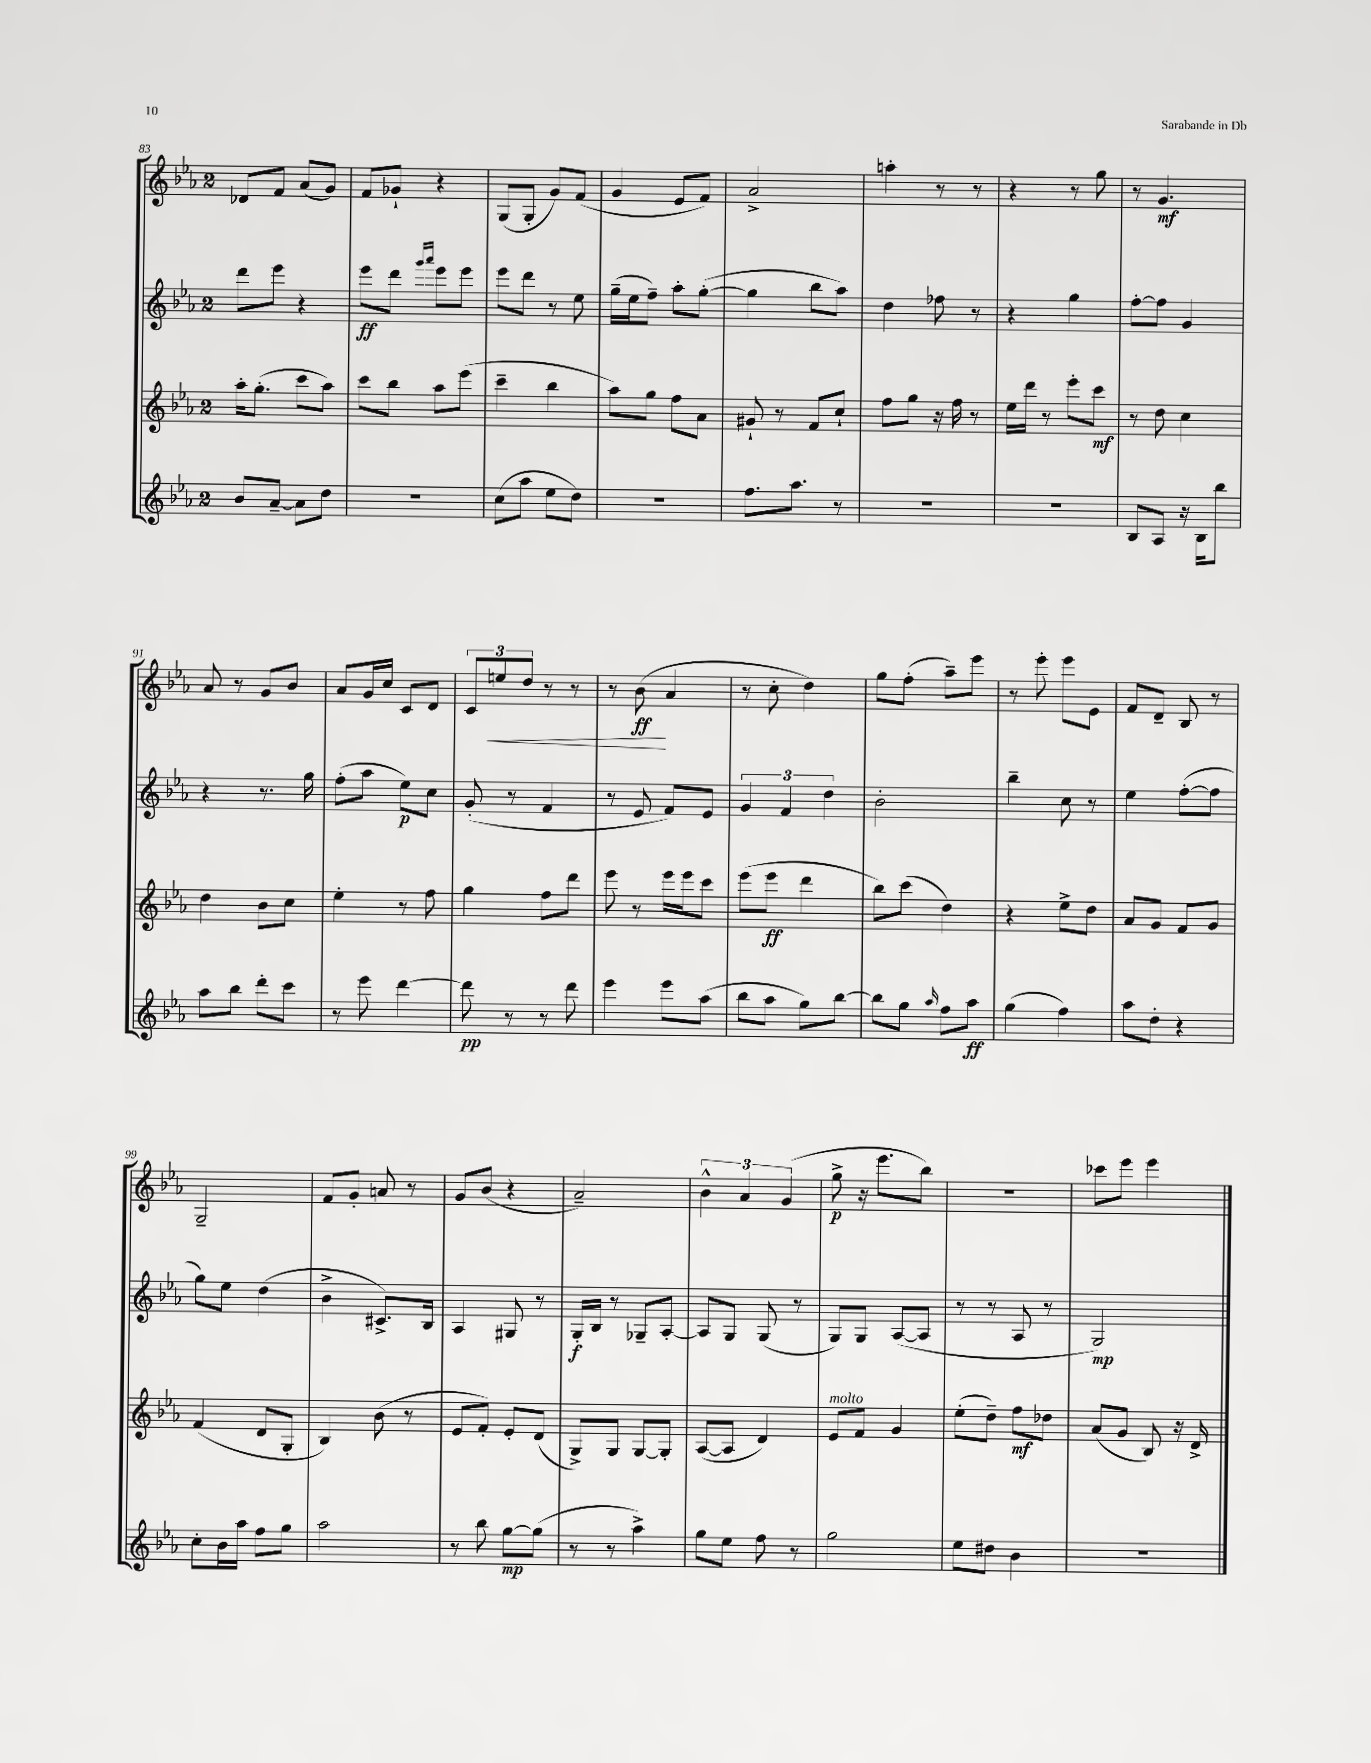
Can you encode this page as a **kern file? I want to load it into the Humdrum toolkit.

**kern	**kern	**kern	**kern
*staff4	*staff3	*staff2	*staff1
*clefG2	*clefG2	*clefG2	*clefG2
*k[b-e-a-]	*k[b-e-a-]	*k[b-e-a-]	*k[b-e-a-]
*M2/4	*M2/4	*M2/4	*M2/4
8b-/L	16aa-'\LK	8ddd\L	8d-/L
.	(8.gg'\J	.	.
[8a-~/J	.	8eee-\J	8f/J
8a-\]L	8ccc\L	4r	(8a-/L
8dd\J	8aa-\J)	.	8g/J)
=	=	=	=
2r	8ccc\L	8eee-\L	8f/L
.	8bb-\J	8ddd\J	8g-`/J
.	.	16qqggg/LL	.
.	.	16qqaaa-/JJ	.
.	8aa-\L	8eee-\L	4r
.	(8eee-\J	8eee-\J	.
=	=	=	=
(8cc\L	4ccc~\	8eee-\L	(8G/L
8aa-\J	.	8ddd\J	8G'/J
8ee-\L	4bb-\	8r	8g/L)
8dd\J)	.	8ee-\	(8f/J
=	=	=	=
2r	8aa-\L)	(16gg~\LL	4g/
.	.	16ee-\J	.
.	8gg\J	8ff~\J)	.
.	8ff\L	8aa-'\L	8e-/L
.	8a-\J	([8gg'\J	8f/J)
=	=	=	=
8.ff\L	8g#`/	4gg\]	2a-^/
.	8r	.	.
8.aa-\J	.	.	.
.	8f/L	8bb-\L	.
8r	8cc`/J	8aa-\J)	.
=	=	=	=
2r	8ff\L	4dd\	4aa'\
.	8gg\J	.	.
.	16r	8ff-\	8r
.	16ff\	.	.
.	8r	8r	8r
=	=	=	=
2r	16ee-\LL	4r	4r
.	16ddd\JJ	.	.
.	8r	.	.
.	8eee-'\L	4gg\	8r
.	8ccc\J	.	8gg\
=	=	=	=
8B-/L	8r	[8ff'\L	8r
8A-/J	8dd\	8ff\]J	4.g/
16r	4cc\	4g/	.
16B-\LK	.	.	.
8bb-\J	.	.	.
=	=	=	=
8aa-\L	4dd\	4r	8a-/
8bb-\J	.	.	8r
8ddd'\L	8b-\L	8.r	8g/L
8ccc\J	8cc\J	.	8b-/J
.	.	16gg\	.
=	=	=	=
8r	4ee-'\	(8ff'\L	8a-/L
8eee-\	.	8aa-\J	16g/L
.	.	.	16cc/JJ
[4ddd\	8r	8ee-\L)	8c/L
.	8ff\	8cc\J	8d/J
=	=	=	=
8ddd\]	4gg\	(8g'/	12c/L
.	.	.	12ee/
8r	.	8r	.
.	.	.	12dd/J
8r	8ff\L	4f/	8r
8ddd\	8ddd\J	.	8r
=	=	=	=
4eee-\	8eee-\	8r	8r
.	8r	8e-/	(8b-\
8eee-\L	16eee-\LL	8f/L)	4a-/
.	16eee-\J	.	.
(8aa-\J	8ccc\J	8e-/J	.
=	=	=	=
8bb-\L	(8eee-\L	6g/	8r
8aa-\J	8eee-\J	.	8cc'\
.	.	6f/	.
8gg\L)	4ddd\	.	4dd\)
.	.	6dd\	.
[8bb-\J	.	.	.
=	=	=	=
8bb-\]L	8bb-\L)	2b-'\	8gg\L
8gg\J	(8ccc\J	.	(8ff'\J
16qqaa-/	.	.	.
8ff\L	4dd\)	.	8aa-~\L)
8aa-\J	.	.	8eee-\J
=	=	=	=
(4gg\	4r	4bb-~\	8r
.	.	.	8eee-'\
4ff\)	8ee-^\L	8cc\	8eee-\L
.	8dd\J	8r	8e-\J
=	=	=	=
8aa-\L	8a-/L	4ee-\	8f/L
8dd'\J	8g/J	.	8d~/J
4r	8f/L	([8ff'\L	8B-/
.	8g/J	8ff\]J	8r
=	=	=	=
8cc'\L	(4f/	8gg\L)	2G~/
16b-\L	.	8ee-\J	.
16aa-\JJ	.	.	.
8ff\L	8d/L	(4dd\	.
8gg\J	8G'/J	.	.
=	=	=	=
2aa-\	4B-/)	4b-^\	8f/L
.	.	.	8g'/J
.	(8b-\	8.c#^/L)	8a/
.	8r	.	8r
.	.	16B-/Jk	.
=	=	=	=
8r	8e-/L	4A-/	8g/L
8bb-\	8f'/J)	.	(8b-/J
[8gg\L	8e-'/L	8G#/	4r
(8gg\]J	(8d/J	8r	.
=	=	=	=
8r	8G^/L)	16G'/LL	2a-~/)
.	.	16B-/JJ	.
8r	8G/J	8r	.
4aa-^\)	[8G/L	8G-~/L	.
.	8G'/]J	[8A-'/J	.
=	=	=	=
8gg\L	([8A-/L	8A-/]L	6b-^^\
8ee-\J	8A-/]J	8G/J	.
.	.	.	6a-/
8ff\	4d/)	(8G/	.
.	.	.	(6g/
8r	.	8r	.
=	=	=	=
2gg\	8e-/L	8G/L)	8gg^\
.	8f/J	8G/J	16r
.	.	.	8.eee-\L
.	4g/	([8A-/L	.
.	.	8A-/]J	8bb-\J)
=	=	=	=
8ee-\L	(8ee-'\L	8r	2r
8dd#\J	8dd~\J)	8r	.
4b-\	8ff\L	8A-/	.
.	8dd-\J	8r	.
=	=	=	=
2r	(8a-/L	2G/)	8ccc-\L
.	8g/J	.	8eee-\J
.	8B-/)	.	4eee-\
.	16r	.	.
.	16d^/	.	.
==	==	==	==
*-	*-	*-	*-
